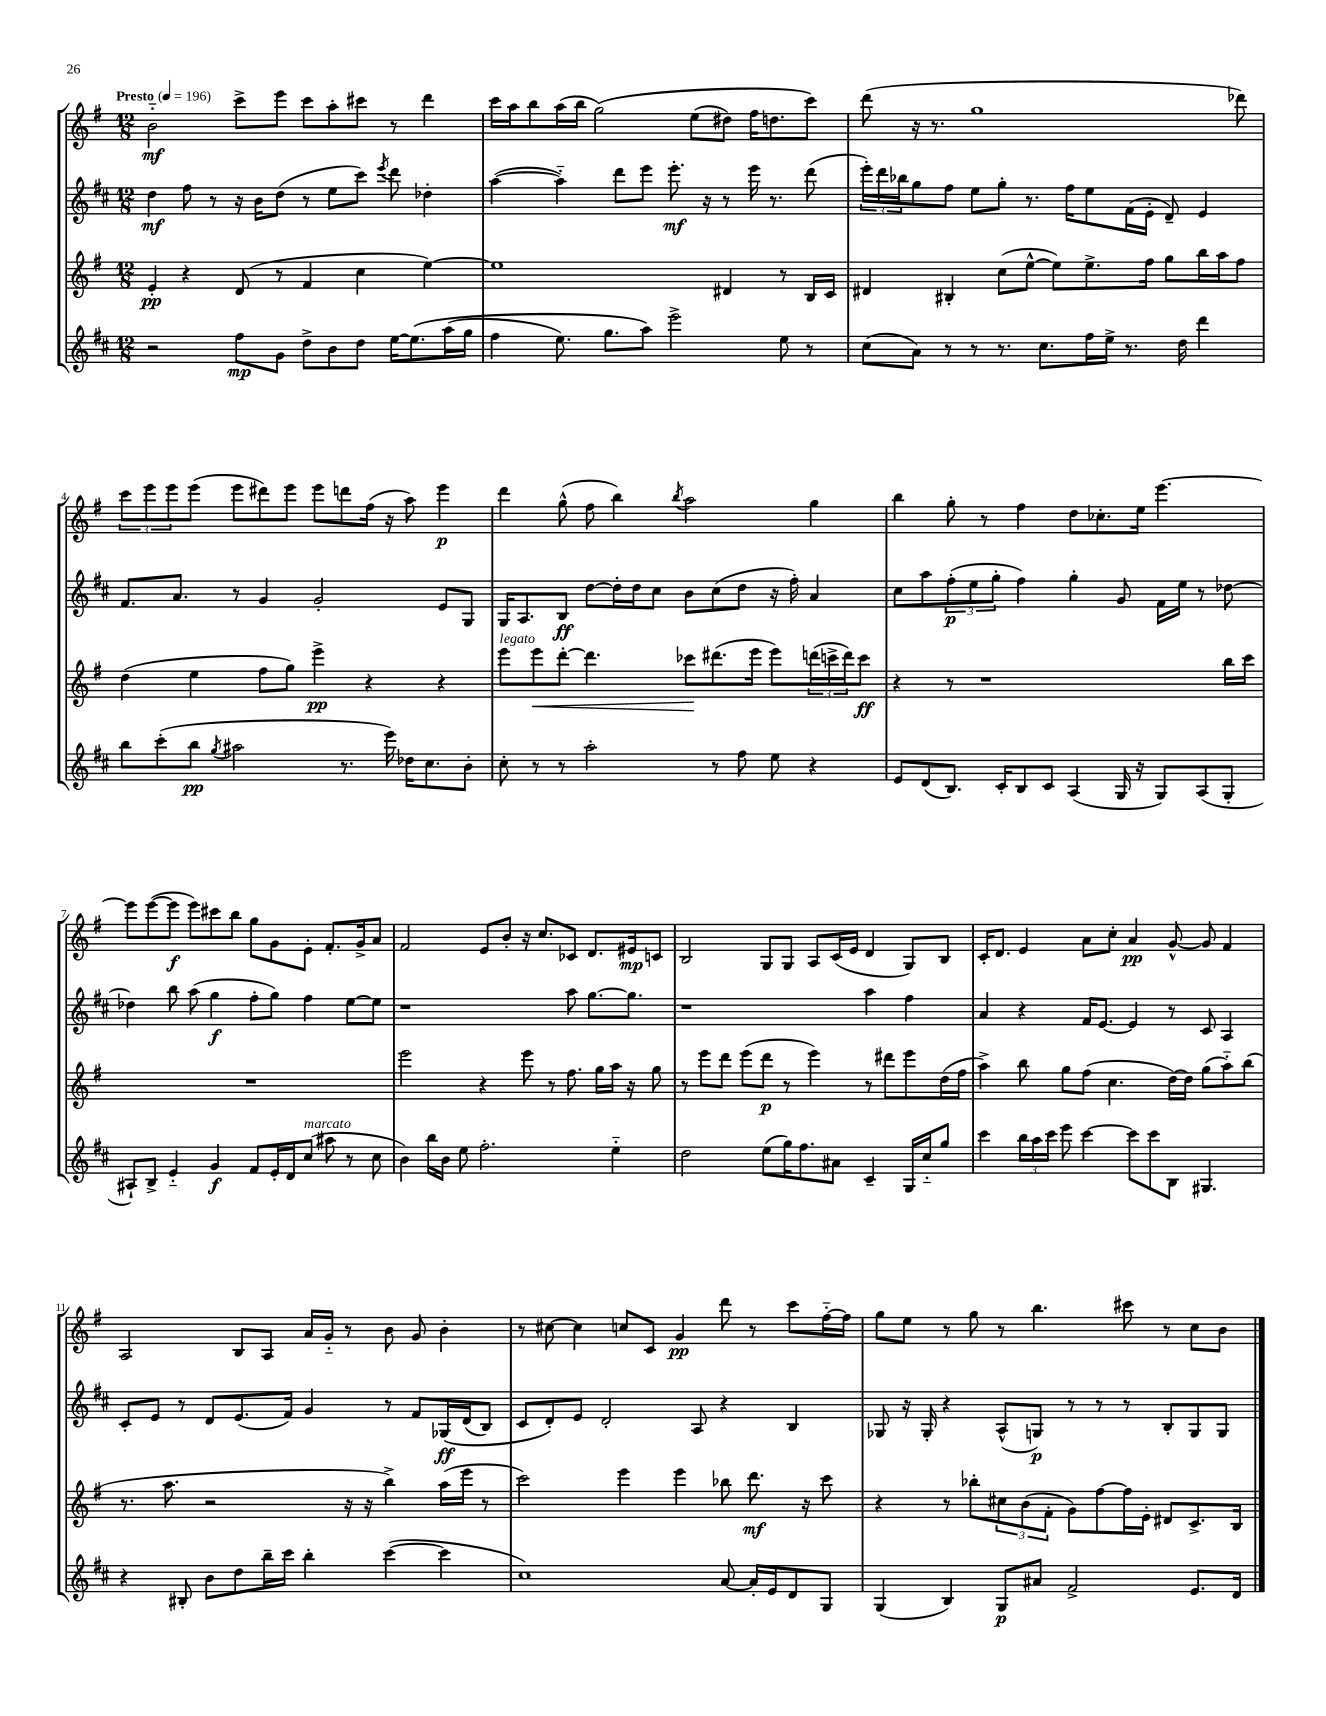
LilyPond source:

<<
\new StaffGroup <<
\new Staff = "s0" {
    \clef treble \key g \major \numericTimeSignature \time 12/8 \tempo "Presto" 4 = 196
    b'2-_\mf c'''8-> e'''8 c'''8 a''8-. cis'''8 r8 d'''4 |
    c'''16 a''16 b''8 a''16( b''16 g''2)\( e''8( dis''8) fis''16 d''8. c'''8\) |
    d'''8( r16 r8. g''1 des'''8) |
    \tuplet 3/2 { c'''8 e'''8 e'''8 } e'''8( e'''8 dis'''8) e'''8 e'''8 d'''8 fis''16( r16 a''8) e'''4\p |
    d'''4 g''8-^( fis''8 b''4) \acciaccatura { b''8 } a''2 g''4 |
    b''4 g''8-. r8 fis''4 d''8 ces''8.-. e''16 e'''4.~ |
    e'''8 e'''8~( e'''8\f e'''8) cis'''8 b''8 g''8 g'8 e'8-. fis'8.-. g'16-> a'8 |
    fis'2 e'8 b'8-. r16 c''8. ces'8 d'8. eis'16\mp c'8 |
    b2 g8 g8 a8 c'16( e'16 d'4 g8) b8 |
    c'16-. d'8. e'4 a'8 c''8-. a'4\pp g'8~-^ g'8 fis'4 |
    a2 b8 a8 a'16 g'16-_ r8 b'8 g'8 b'4-. |
    r8 cis''8~ cis''4 c''8 c'8 g'4\pp d'''8 r8 c'''8 fis''16~-_ fis''16 |
    g''8 e''8 r8 g''8 r8 b''4. cis'''8 r8 c''8 b'8 \bar "|." |
}
\new Staff = "s1" {
    \clef treble \key d \major \numericTimeSignature \time 12/8
    d''4\mf fis''8 r8 r16 b'16 d''8( r8 e''8 cis'''8) \acciaccatura { e'''8 } d'''8 des''4-. |
    a''4~( a''4-_) d'''8 e'''8 e'''8.-.\mf r16 r8 e'''16 r8. d'''8( |
    \tuplet 3/2 { e'''16-.) d'''16 bes''16 } g''8 fis''8 e''8 g''8-. r8. fis''16 e''8 fis'16( e'16-. d'8--) e'4 |
    fis'8. a'8. r8 g'4 g'2-. e'8 g8 |
    g16 a8. b8\ff d''8~ d''16-. d''16 cis''8 b'8 cis''8( d''8 r16 fis''16-.) a'4 |
    cis''8 a''8 \tuplet 3/2 { fis''8-.\p( e''8 g''8-. } fis''4) g''4-. g'8 fis'16 e''16 r8 des''8~ |
    des''4 b''8 a''8( g''4\f fis''8-. g''8) fis''4 e''8~ e''8 |
    r1 a''8 g''8.~ g''8. |
    r1 a''4 fis''4 |
    a'4 r4 fis'16 e'8.~ e'4 r8 cis'8 a4 |
    cis'8-. e'8 r8 d'8 e'8.( fis'16) g'4 r8 fis'8 ges16\ff\( d'16( b8) |
    cis'8 d'8-.\) e'8 d'2-. a8 r4 b4 |
    ges8 r16 ges16-. r4 a8-^( g8\p) r8 r8 r8 b8-. g8 g8 \bar "|." |
}
\new Staff = "s2" {
    \clef treble \key g \major \numericTimeSignature \time 12/8
    e'4-.\pp r4 d'8( r8 fis'4 c''4 e''4~) |
    e''1 dis'4 r8 b16 c'16 |
    dis'4 bis4-. c''8( e''8~-^ e''8) e''8.-> fis''16 g''8 b''16 a''16 fis''8 |
    d''4( e''4 fis''8 g''8) e'''4->\pp r4 r4 |
    e'''8^\markup { \italic "legato" } e'''8\< d'''8~-. d'''4. ces'''8\! dis'''8.( e'''16 e'''8) \tuplet 3/2 { d'''16( c'''16-> d'''16) } c'''8\ff |
    r4 r8 r1 b''16 c'''16 |
    R1. |
    e'''2 r4 e'''8 r8 fis''8. g''16 a''16 r16 g''8 |
    r8 e'''8 d'''8 e'''8( d'''8\p r8 e'''4) r8 dis'''8 e'''8 d''16( fis''16 |
    a''4->) b''8 g''8 fis''8( c''4. d''16~) d''16 g''8( a''8-_) b''8( |
    r8. a''8. r2 r16 r16 b''4->) a''16( e'''16 r8 |
    c'''2) e'''4 e'''4 bes''8 d'''8.\mf r16 c'''8 |
    r4 r8 bes''8-. \tuplet 3/2 { cis''8 b'8( fis'8-. } g'8) fis''8~ fis''16 e'16-. dis'8 c'8.-> b16 \bar "|." |
}
\new Staff = "s3" {
    \clef treble \key d \major \numericTimeSignature \time 12/8
    r2 fis''8\mp g'8 d''8-> b'8 d''8 e''16~ e''8.\( a''16( g''16 |
    fis''4 e''8.) g''8. a''8\) e'''2-> e''8 r8 |
    cis''8( a'8) r8 r8 r8. cis''8. fis''16 e''16-> r8. d''16 d'''4 |
    b''8 cis'''8-.( b''8\pp \acciaccatura { g''8 } ais''2 r8. e'''16) des''16 cis''8. b'8-. |
    cis''8-. r8 r8 a''2-. r8 fis''8 e''8 r4 |
    e'8 d'8( b8.) cis'16-. b8 cis'8 a4( g16 r16 g8) a8( g8-. |
    ais8-!) b8-> e'4-_ g'4\f fis'8 e'16-. d'16 cis''8^\markup { \italic "marcato" }( ais''8 r8 cis''8 |
    b'4) b''16 b'16 e''8 fis''2.-. e''4-_ |
    d''2 e''8( g''16) fis''8. ais'8 cis'4-- g16 cis''16-_ g''8 |
    cis'''4 \tuplet 3/2 { b''16 a''16 cis'''16 } e'''8 cis'''4~ cis'''8 cis'''8 b8 gis4. |
    r4 bis8-. b'8 d''8 b''16-- cis'''16 b''4-. cis'''4~( cis'''4 |
    cis''1) a'8~ a'16-. e'16 d'8 g8 |
    g4( b4) g8\p ais'8 fis'2-> e'8. d'16 \bar "|." |
}
>>
>>
